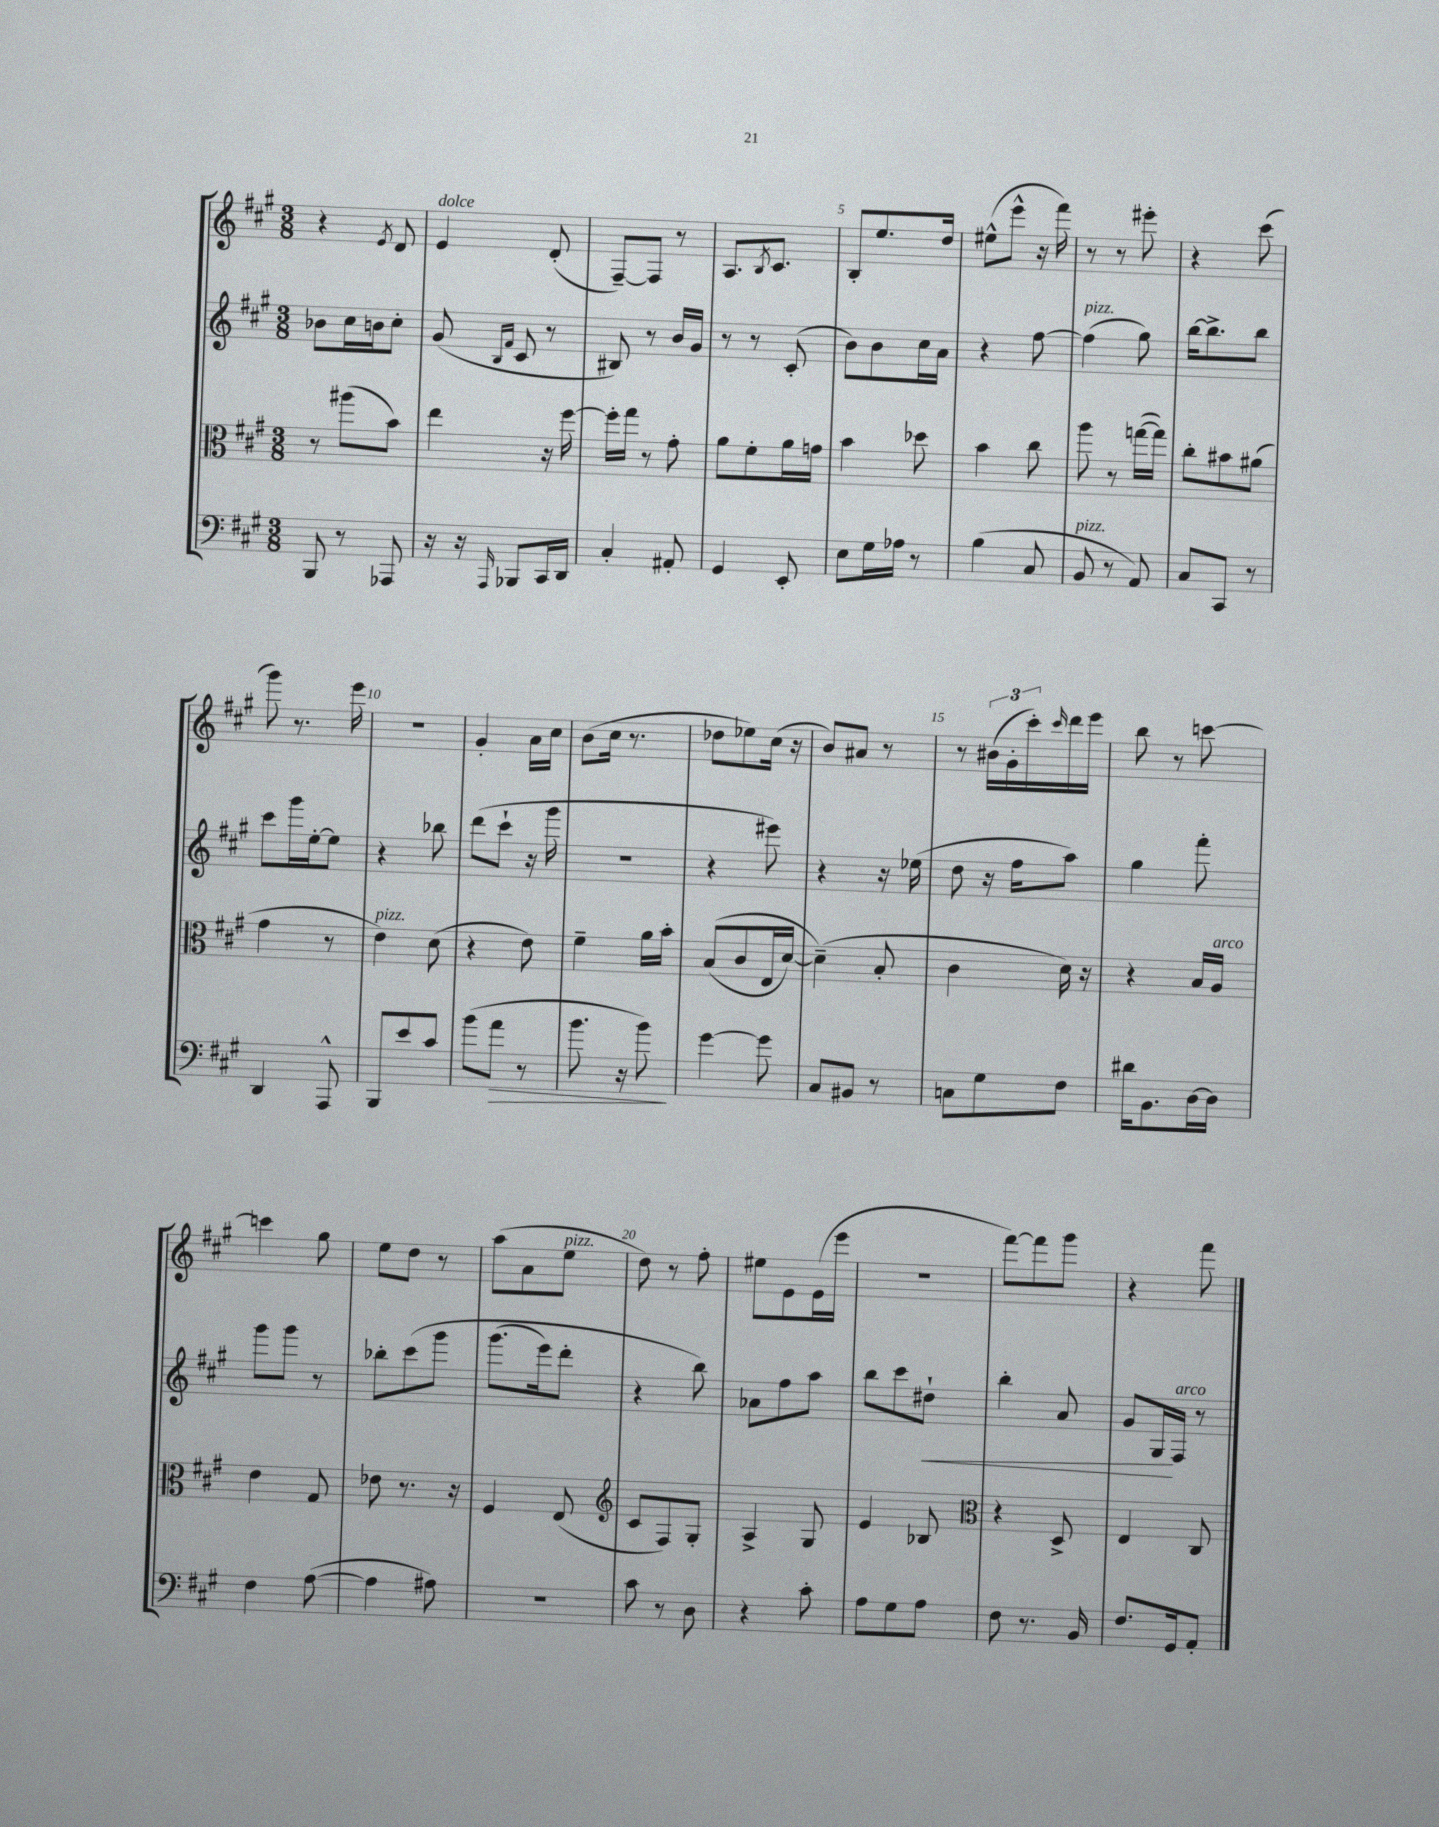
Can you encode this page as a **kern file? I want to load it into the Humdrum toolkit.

**kern	**dynam	**kern	**kern	**dynam	**kern
*part4	*part4	*part3	*part2	*part2	*part1
*staff4	*staff4	*staff3	*staff2	*staff2	*staff1
*clefF4	*	*clefC3	*clefG2	*	*clefG2
*k[f#c#g#]	*	*k[f#c#g#]	*k[f#c#g#]	*	*k[f#c#g#]
*M3/8	*	*M3/8	*M3/8	*	*M3/8
=1	=1	=1	=1	=1	=1
8BBB/	.	8r	8b-X\L	.	4r
8r	.	(8aa#X\L	16cc#\L	.	.
.	.	.	16bn\J	.	.
.	.	.	.	.	8qe/
8AAA-X/	.	8b\J)	8cc#'\J	.	8d/
=2	=2	=2	=2	=2	=2
!	!	!	!	!	!LO:TX:a:i:t=dolce
16r	.	4ee\	(8g#/	.	4e/
16r	.	.	.	.	.
.	.	.	16qqB/LL	.	.
16qqAAA/	.	.	16qqf#/JJ	.	.
8BBB-X/L	.	.	8c#/	.	.
16CC#/L	.	16r	8r	.	(8d'/
16DD/JJ	.	[16ff#\	.	.	.
=3	=3	=3	=3	=3	=3
4C#'/	.	16ff#'\LL]	8B#X/)	.	[8F#~/L)
.	.	16gg#\JJ	.	.	.
.	.	8r	8r	.	8F#/J]
8AA#X'/	.	8g#'\	16b/LL	.	8r
.	.	.	16g#/JJ	.	.
=4	=4	=4	=4	=4	=4
4GG#/	.	8a\L	8r	.	8.A/L
.	.	8f#'\	8r	.	.
.	.	.	.	.	8qB/
.	.	.	.	.	8.c#/J
8EE'/	.	16a\L	(8c#'/	.	.
.	.	16gn\JJ	.	.	.
=5	=5	=5	=5	=5	=5
8E\L	.	4b\	8b\L)	.	8B'/L
16G#\L	.	.	8b\	.	8.ee/
16A-X\JJ	.	.	.	.	.
8r	.	8dd-X\	16cc#\L	.	.
.	.	.	16a\JJ	.	16dd/Jk
=6	=6	=6	=6	=6	=6
(4B\	.	4b\	4r	.	(8ee#X^^\L
.	.	.	.	.	8eee^^\J
8C#/	.	8cc#\	[8ff#\	.	16r
.	.	.	.	.	16fff#\)
=7	=7	=7	=7	=7	=7
!	!	!	!LO:TX:a:i:t=pizz.	!	!
!LO:TX:a:i:t=pizz.	!	!	!	!	!
8BB/	.	8aa\	(4ff#\]	.	8r
8r	.	8r	.	.	8r
8AA/)	.	([16ggn\LL	8gg#\)	.	8eee#X'\
.	.	16gg\JJ])	.	.	.
=8	=8	=8	=8	=8	=8
8C#/L	.	8cc#'\L	[16bb\KL	.	4r
.	.	.	8.bb^\]	.	.
8CC#/J	.	8b#X\	.	.	.
8r	.	(8a#X\J	8bb\J	.	(8ccc#\
!!LO:LB:g=z
=9	=9	=9	=9	=9	=9
4DD/	.	4g#\	8ccc#\L	.	8ggg#\)
.	.	.	16ggg#\L	.	8.r
.	.	.	[16ee'\J	.	.
8AAA^^/	.	8r	8ee\J]	.	.
.	.	.	.	.	16eee\
=10	=10	=10	=10	=10	=10
!	!	!LO:TX:a:i:t=pizz.	!	!	!
8BBB/L	.	4e\)	4r	.	4.r
8e/	.	.	.	.	.
8c#/J	.	(8d\	8bb-X\	.	.
=11	=11	=11	=11	=11	=11
(8b\L	.	4r	(8ddd\L	.	4g#'/
!	!LO:HP:b	!	!	!	!
8a\J	>	.	8ccc#`\J	.	.
8r	.	8e\)	16r	.	16a\LL
.	.	.	16ggg#\	.	16cc#\JJ
=12	=12	=12	=12	=12	=12
8.b\	.	4f#~\	4.r	.	(8b\L
.	.	.	.	.	16cc#\Jk
16r	.	.	.	.	8.r
8b\)	.	16a\LL	.	.	.
.	.	16b'\JJ	.	.	.
.	]	.	.	.	.
=13	=13	=13	=13	=13	=13
[4g#\	.	((8B/L	4r	.	8dd-X\L
.	.	8c#/	.	.	8ee-X\)
8g#\]	.	16E/L	8eee#X\)	.	(16cc#\Jk
.	.	[16d/JJ)	.	.	16r
=14	=14	=14	=14	=14	=14
8C#/L	.	(4d~\])	4r	.	8b/L)
8BB#X/J	.	.	.	.	8a#X/J
8r	.	8B'/	16r	.	8r
.	.	.	(16ee-X\	.	.
=15	=15	=15	=15	=15	=15
8Cn\L	.	4c#\	8dd\	.	8r
8G#\	.	.	16r	.	(24b#X\LL
.	.	.	.	.	24g#'\
.	.	.	16ff#\KL	.	.
.	.	.	.	.	24ccc#'\)
.	.	.	.	.	16qqccc#/
8F#\J	.	16d\)	8aa\J)	.	16ddd\
.	.	16r	.	.	16eee\JJ
=16	=16	=16	=16	=16	=16
16d#X\KL	.	4r	4gg#\	.	8bb\
8.BB\	.	.	.	.	.
.	.	.	.	.	8r
[16D\L	.	16B/LL	8fff#'\	.	[8cccn\
!	!	!LO:TX:a:i:t=arco	!	!	!
16D\JJ]	.	16A/JJ	.	.	.
!!LO:LB:g=z
=17	=17	=17	=17	=17	=17
4F#\	.	4e\	8ggg#\L	.	4cccn\]
.	.	.	8ggg#\J	.	.
([8A\	.	8G#/	8r	.	8gg#\
=18	=18	=18	=18	=18	=18
4A\]	.	8e-X\	8bb-X'\L	.	8ee\L
.	.	8.r	(8ccc#\	.	8dd\J
8A#X\)	.	.	8ggg#\J	.	8r
.	.	16r	.	.	.
=19	=19	=19	=19	=19	=19
4.r	.	4F#/	(8.ggg#\L	.	(8aa\L
.	.	.	.	.	8a\
.	.	.	16eee\k)	.	.
!	!	!	!	!	!LO:TX:a:i:t=pizz.
.	.	(8E/	8ddd'\J	.	8ee\J
=20	=20	=20	=20	=20	=20
*	*	*clefG2	*	*	*
8c#\	.	8c#/L	4r	.	8dd\)
8r	.	8F#/)	.	.	8r
8D\	.	8G#'/J	8bb\)	.	8ff#'\
=21	=21	=21	=21	=21	=21
4r	.	4A^/	8a-X\L	.	8ee#X\L
.	.	.	8ff#\	.	8e\
8c#'\	.	8G#/	8aa\J	.	(16e\L
.	.	.	.	.	16eee\JJ
=22	=22	=22	=22	=22	=22
8A\L	.	4e/	8bb\L	.	4.r
8G#\	.	.	8ccc#\	.	.
!	!	!	!	!LO:HP:b	!
8A\J	.	8B-X/	8dd#X`\J	<	.
=23	=23	=23	=23	=23	=23
*	*	*clefC3	*	*	*
8F#\	.	4r	4bb'\	.	[8fff#\L)
8.r	.	.	.	.	8fff#\]
.	.	8D^/	8a/	.	8ggg#\J
16BB/	.	.	.	.	.
=24	=24	=24	=24	=24	=24
8.F#/L	.	4E/	8g#/L	.	4r
.	.	.	16G#/L	.	.
!	!	!	!LO:TX:a:i:t=arco	!	!
16GG#/k	.	.	16F#/JJ	[	.
8AA'/J	.	8C#/	8r	.	8fff#\
==	==	==	==	==	==
*-	*-	*-	*-	*-	*-
